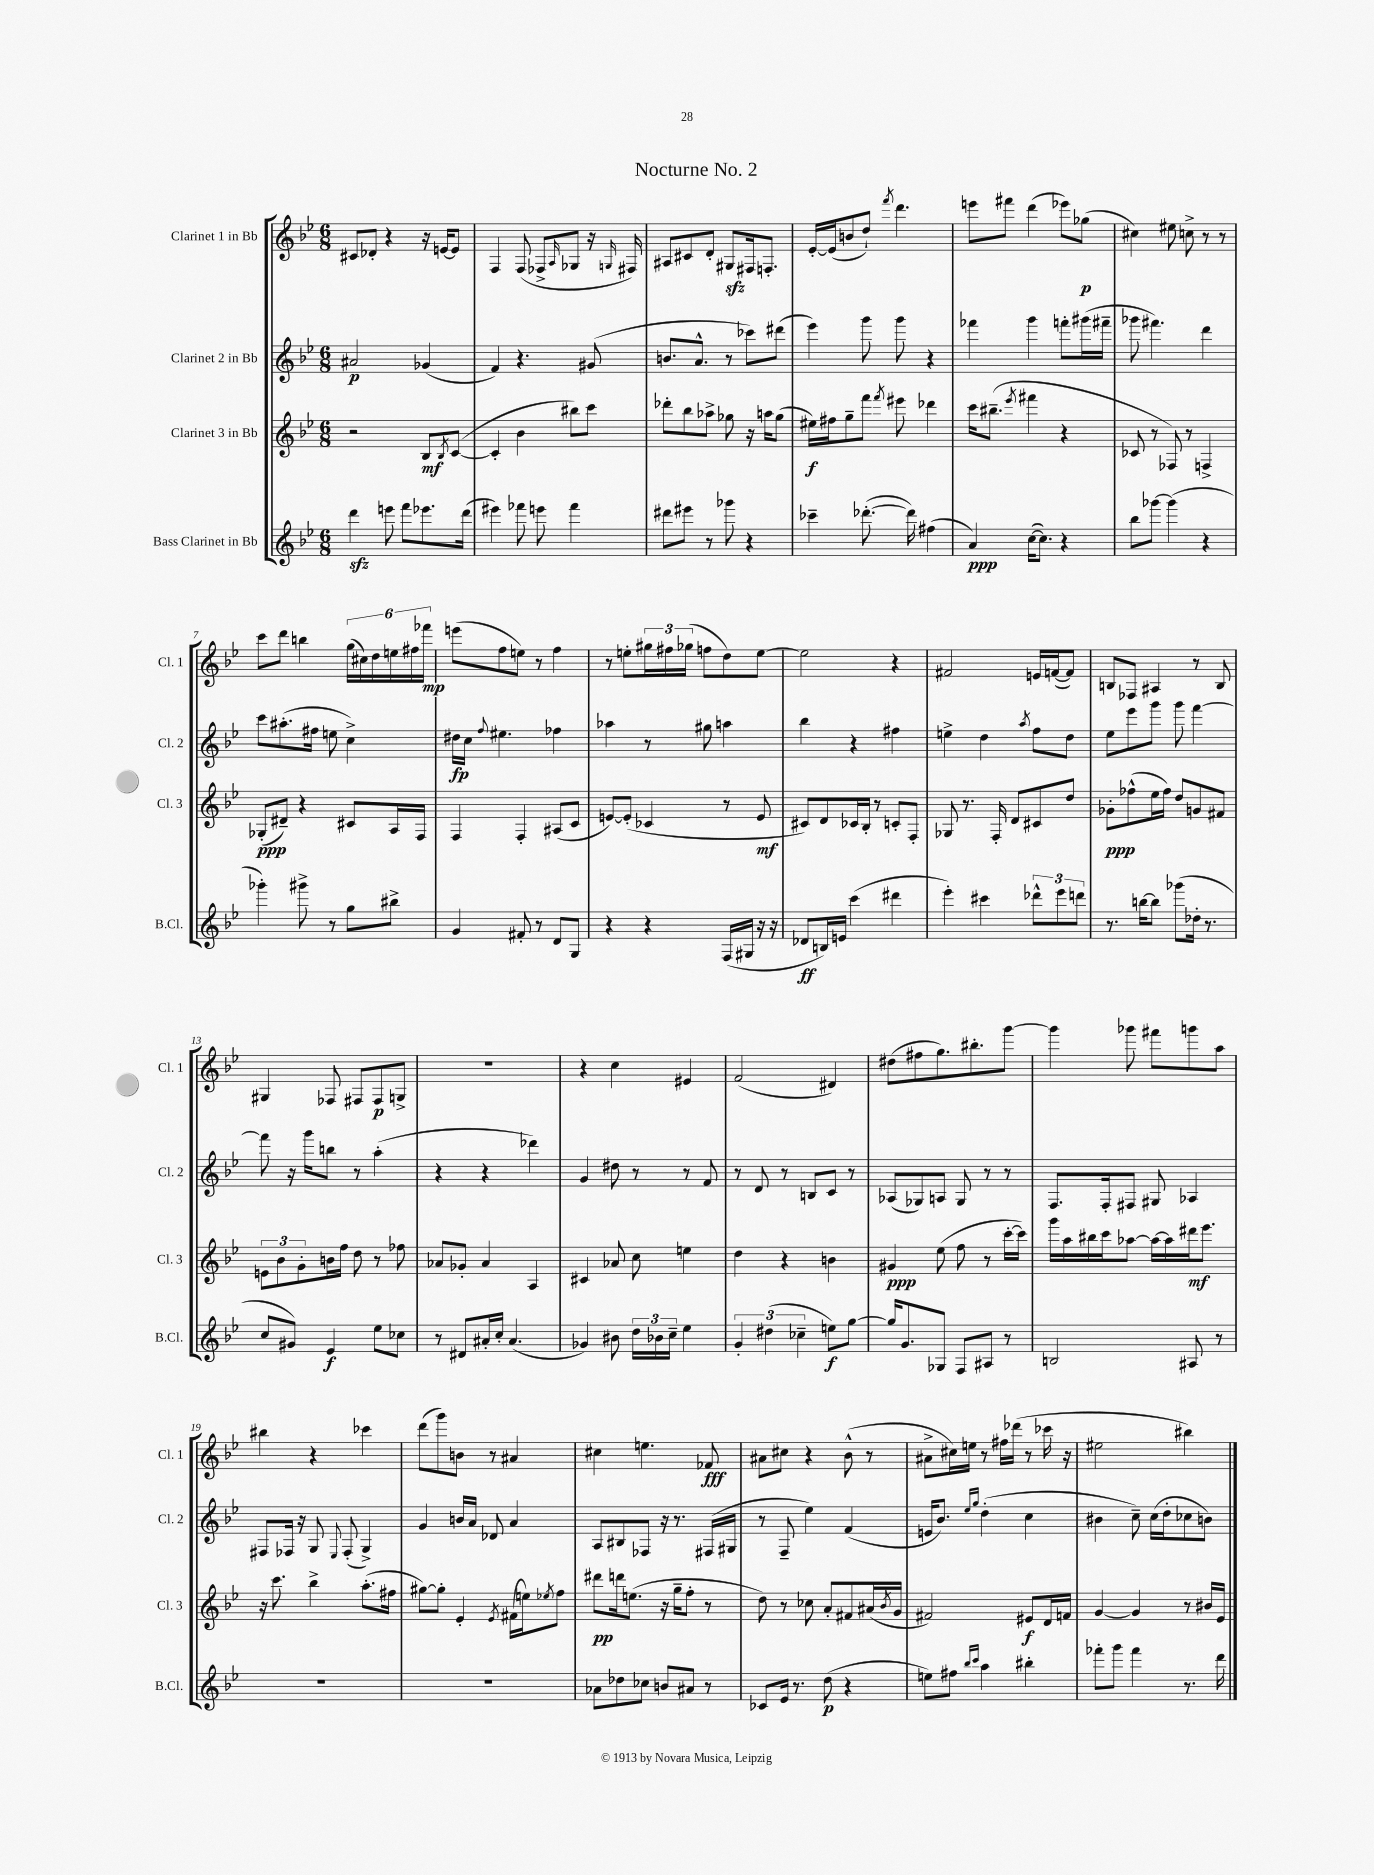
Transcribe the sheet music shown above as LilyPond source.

\header { title = "Nocturne No. 2" }
<<
\new StaffGroup <<
\new Staff = "s0" \with { instrumentName = "Clarinet 1 in Bb" shortInstrumentName = "Cl. 1" } {
    \clef treble \key bes \major \numericTimeSignature \time 6/8
    cis'8 des'8-. r4 r16 e'16~ e'8 |
    f4 f8( fes8-> \grace { a16 } ges8 r16 \grace { g16 } fis16) |
    ais8 cis'8 d'8-. gis8\sfz fis16 f8.-. |
    ees'16~-. ees'16( b'8 d''8-!) \acciaccatura { f'''8 } d'''4. |
    e'''8 fis'''8 d'''4( ees'''8) ges''8\p( |
    cis''4) eis''8 c''8-> r8 r8 |
    c'''8 d'''8 b''4 \tuplet 6/4 { g''16( cis''16) d''16 e''16 fis''16 fes'''16\mp } |
    e'''8( f''8 e''8) r8 f''4 |
    r8 e''8-. \tuplet 3/2 { gis''16 fis''16 ges''16( } f''8 d''8) e''8~ |
    e''2 r4 |
    fis'2 e'16 f'16~( f'8) |
    b8 fes8 ais4 r8 b8 |
    gis4 fes8 fis8 fis8\p g8-> |
    R2. |
    r4 c''4 eis'4 |
    f'2( dis'4) |
    dis''8( fis''8 g''8.) bis''8.-. g'''8~ |
    g'''4 ges'''8 fis'''8 g'''8 a''8 |
    bis''4 r4 ces'''4 |
    d'''8( g'''8) b'8 r8 ais'4 |
    cis''4 e''4. fes'8\fff |
    ais'8 cis''8 r4 bes'8-^( r8 |
    ais'8-> cis''16) e''16 r8 fis''16 des'''16( r8 ces'''16 r16 |
    eis''2 bis''4) \bar "|." |
}
\new Staff = "s1" \with { instrumentName = "Clarinet 2 in Bb" shortInstrumentName = "Cl. 2" } {
    \clef treble \key bes \major \numericTimeSignature \time 6/8
    ais'2\p ges'4( |
    f'4) r4. gis'8( |
    b'8. a'8.-^ r8 ces'''8) dis'''8( |
    ees'''4) g'''8 g'''8 r4 |
    fes'''4 g'''4 f'''8-. gis'''16( fis'''16-- |
    ges'''8 fis'''4.) d'''4 |
    c'''8 ais''8.-.( fis''16 e''8 c''4->) |
    dis''16\fp c''16 \appoggiatura { f''8 } eis''4. fes''4 |
    aes''4 r8 gis''8 a''4 |
    bes''4 r4 fis''4 |
    e''4-> d''4 \acciaccatura { a''8 } f''8 d''8 |
    ees''8 ees'''8 g'''8 g'''8 f'''4~ |
    f'''8 r16 g'''16 b''8 r8 a''4-.( |
    r4 r4 des'''4) |
    g'4 dis''8 r8 r8 f'8 |
    r8 d'8 r8 b8 c'8 r8 |
    aes8( ges8) a8 ges8 r8 r8 |
    f8. f16-. fis8 gis8 aes4 |
    fis8 fes16 r16 g8 \appoggiatura { ees8 } fes8-.( g4->) |
    g'4 b'16 a'16 des'8 a'4 |
    a8 bis8 fes8 r16 r8. fis16( gis16 |
    r8 f8-- ees''4) f'4( |
    e'16 bes'8.) \grace { ees''16 g''16 } d''4-.( c''4 |
    bis'4 c''8--) c''16( d''16-. ces''8 b'8) \bar "|." |
}
\new Staff = "s2" \with { instrumentName = "Clarinet 3 in Bb" shortInstrumentName = "Cl. 3" } {
    \clef treble \key bes \major \numericTimeSignature \time 6/8
    r2 bes8\mf \acciaccatura { bes8 } c'8~( |
    c'4-. bes'4 bis''8) c'''8 |
    des'''8-. bes''8 aes''8-> ges''8 r16 a''16 ges''8( |
    eis''16\f) fis''16 g''8-- f'''8 \acciaccatura { f'''8 } eis'''8 des'''4 |
    c'''16 bis''8.--( \acciaccatura { ees'''8 } fis'''4 r4 |
    ces'8 r8 fes8) r8 f4-> |
    ges8-.\ppp( dis'8--) r4 cis'8 a16 f16 |
    f4 f4-. ais8( c'8 |
    e'8~) e'8-.( ces'4 r8 e'8\mf |
    cis'8) d'8 ces'16 bes16-. r8 c'8-. f8-. |
    ges8 r8. f16-. d'8 cis'8 d''8 |
    ges'8-.\ppp fes''8-^( ees''16 fes''16) d''8 g'8 fis'8 |
    \tuplet 3/2 { e'8 bes'8 g'8-. } b'16 f''16 d''8 r8 fes''8 |
    aes'8 ges'8-. aes'4 a4 |
    cis'4 aes'8 c''8 e''4 |
    d''4 r4 b'4 |
    gis'4\ppp ees''8( f''8 r8 c'''16~-. c'''16) |
    g'''16 a''16 bis''16 c'''16 aes''8~ aes''16~ aes''16 dis'''16\mf ees'''8. |
    r16 c'''8. bes''4-> a''8.-.( fis''16 |
    gis''8~) gis''8-. ees'4-. \acciaccatura { ees'8 } fis'16( e''16) \acciaccatura { ees''8 } f''8 |
    dis'''8\pp d'''16 e''8.( r16 g''16-- f''8-. r8 |
    d''8) r8 ces''8 a'8-. fis'8 ais'16( \acciaccatura { bes'8 } g'16 |
    fis'2) eis'8\f d'16 f'16 |
    g'4~ g'4 r8 bis'16 ees'16 \bar "|." |
}
\new Staff = "s3" \with { instrumentName = "Bass Clarinet in Bb" shortInstrumentName = "B.Cl." } {
    \clef treble \key bes \major \numericTimeSignature \time 6/8
    d'''4\sfz e'''8 f'''8 ees'''8. d'''16( |
    eis'''4) fes'''8 e'''8 fes'''4 |
    dis'''8 eis'''8 r8 ges'''8 r4 |
    ces'''4-- des'''8.~-.( des'''16) fis''4( |
    a'4\ppp) c''16~( c''8.) r4 |
    bes''8 ges'''8~ ges'''4( r4 |
    ges'''4-.) gis'''8-> r8 g''8 bis''8-> |
    g'4 fis'8-. r8 d'8 g8 |
    r4 r4 f16( gis16 r16 r16 |
    des'8\ff b16) e'16 c'''4( dis'''4 |
    ees'''4-.) cis'''4 \tuplet 3/2 { des'''8-^ ees'''8 d'''8 } |
    r8. b''16~ b''8 ges'''8( des''16-. r8. |
    c''8 gis'8) ees'4\f ees''8 ces''8 |
    r8 dis'8 ais'16-. c''16-. ais'4.( |
    ges'4) bis'8 \tuplet 3/2 { d''16 bes'16 c''16-- } ees''4 |
    \tuplet 3/2 { g'4-. dis''4( ces''4-- } e''8\f) g''8~ |
    g''16 g'8. ges8 f8 ais8 r8 |
    b2 ais8 r8 |
    R2. |
    R2. |
    aes'8 des''8 ces''8 b'8 ais'8 r8 |
    ces'8 ees'16 r8. d''8\p( r4 |
    e''8) fis''8 \grace { bes''16 c'''16 } a''4 bis''4-. |
    fes'''8-. g'''8 fes'''4 r8. d'''16 \bar "|." |
}
>>
>>
